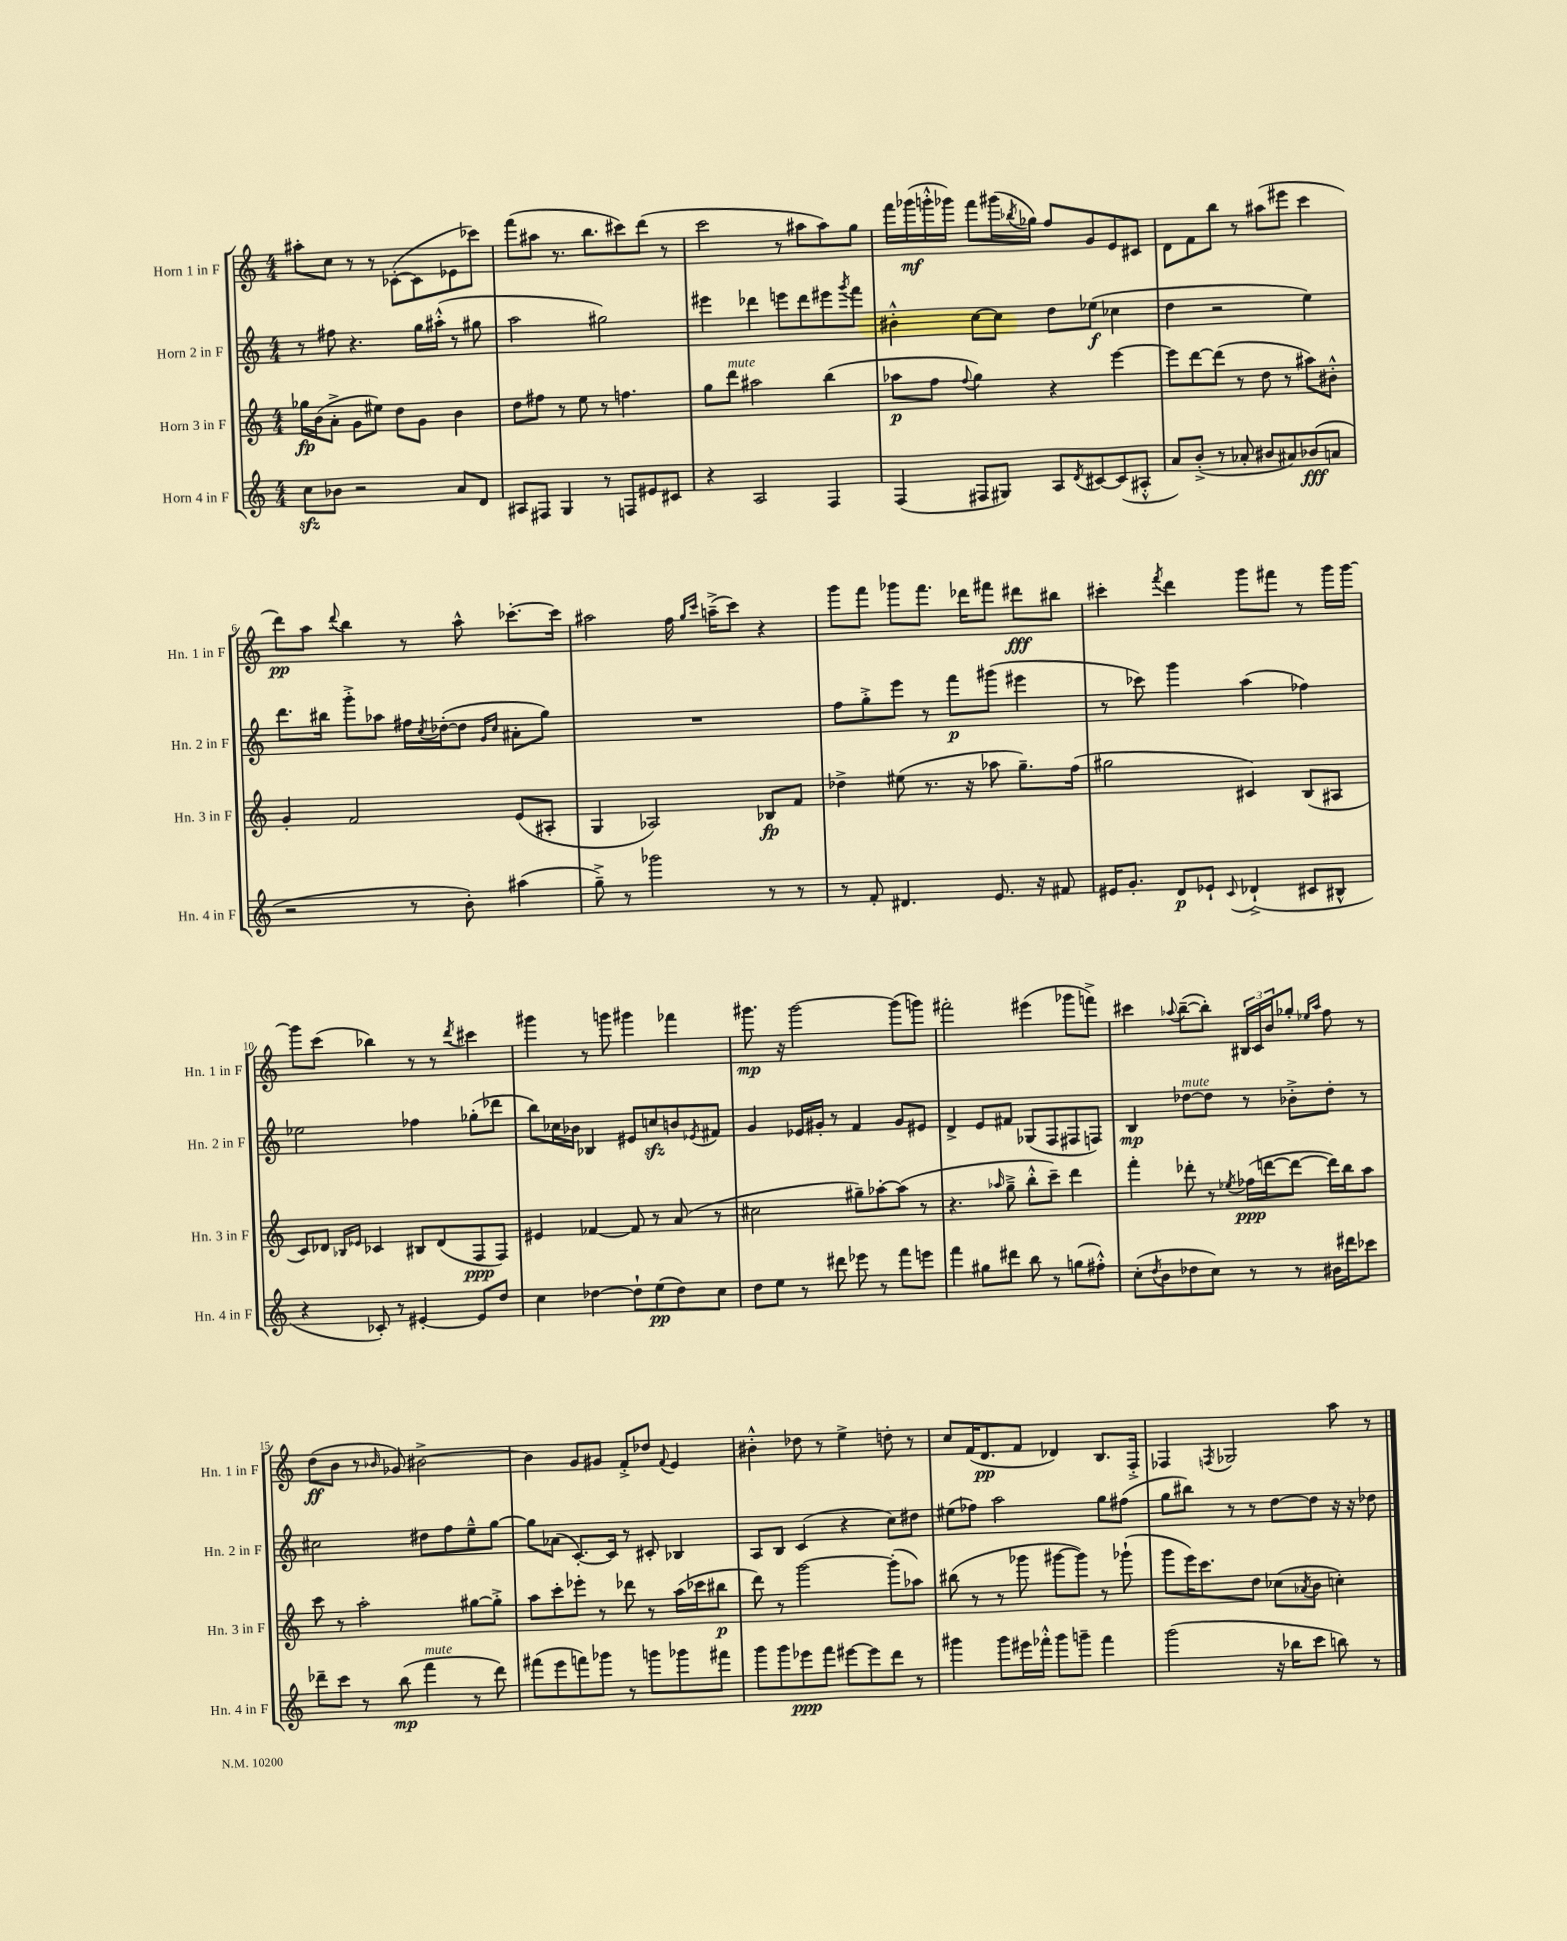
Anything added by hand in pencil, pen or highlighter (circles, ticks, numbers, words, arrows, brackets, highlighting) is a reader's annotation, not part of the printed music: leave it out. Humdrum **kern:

**kern	**dynam	**kern	**dynam	**kern	**dynam	**kern	**dynam
*part4	*part4	*part3	*part3	*part2	*part2	*part1	*part1
*staff4	*staff4	*staff3	*staff3	*staff2	*staff2	*staff1	*staff1
*I"Horn 4 in F	*	*I"Horn 3 in F	*	*I"Horn 2 in F	*	*I"Horn 1 in F	*
*I'Hn. 4 in F	*	*I'Hn. 3 in F	*	*I'Hn. 2 in F	*	*I'Hn. 1 in F	*
*clefG2	*	*clefG2	*	*clefG2	*	*clefG2	*
*k[]	*	*k[]	*	*k[]	*	*k[]	*
*M4/4	*	*M4/4	*	*M4/4	*	*M4/4	*
=1	=1	=1	=1	=1	=1	=1	=1
8cczz\L	.	16gg-X\LL	fp	8r	.	8aa#X'\L	.
.	.	(16b\J	.	.	.	.	.
8b-X\J	.	8a'^\J	.	8ff#X\	.	8cc\J	.
2r	.	8g\L	.	4.r	.	8r	.
.	.	8ee#X\J)	.	.	.	8r	.
.	.	8dd\L	.	.	.	([8c-X'\L	.
.	.	8g\J	.	16gg\LL	.	8c-\]	.
.	.	.	.	(16aa#X'^^\JJ	.	.	.
8a/L	.	4b\	.	8r	.	8e-X\	.
8d/J	.	.	.	8gg#X\	.	8ccc-X\J)	.
=2	=2	=2	=2	=2	=2	=2	=2
8A#X/L	.	8dd\L	.	2aa\	.	(8fff\L	.
8F#X/J	.	8ff#X\J	.	.	.	8aa#X\J	.
4G/	.	8r	.	.	.	8.r	.
.	.	8ee\	.	.	.	.	.
.	.	.	.	.	.	8.bb\L	.
8r	.	8r	.	2gg#X\)	.	.	.
8Fn/L	.	4.ffn\	.	.	.	8ccc#X\)	.
8e#X/	.	.	.	.	.	(8ddd\J	.
8c#X/J	.	.	.	.	.	8r	.
=3	=3	=3	=3	=3	=3	=3	=3
4r	.	8gg\L	.	4eee#X\	.	2ccc\	.
!	!	!LO:TX:a:i:t=mute	!	!	!	!	!
.	.	8ddd\J	.	.	.	.	.
2A/	.	2aa#X\	.	4ddd-X\	.	.	.
.	.	.	.	8eeen\L	.	8r	.
.	.	.	.	8ddd-\	.	8aa#X\L	.
4F/	.	(4bb\	.	8eee#X\	.	8aa#\)	.
.	.	.	.	8qggg/	.	.	.
.	.	.	.	8fff\J	.	8gg\J	.
=4	=4	=4	=4	=4	=4	=4	=4
(4F/	.	8aa-X\L	p	4b#X'^^\	.	16fff\LL	.
.	.	.	.	.	.	(16ggg-X\	mf
.	.	8ff\J	.	.	.	16gggn'^^\	.
.	.	.	.	.	.	16ggg-X\JJ)	.
.	.	8qqff/	.	.	.	.	.
8F#X/L	.	4gg\)	.	[8cc\L	.	8fff\L	.
8G#X/J)	.	.	.	8cc\J]	.	(16ggg#X\L	.
.	.	.	.	.	.	8qbb-X/	.
.	.	.	.	.	.	16gg-X\JJ)	.
8A/L	.	4r	.	8dd\L	.	8ff/L	.
8qd/	.	.	.	.	.	.	.
[8c#X/	.	.	.	(8ee-X\J	f	8g/	.
(8c#/]	.	[4eee\	.	4cc-X\	.	8e/	.
8A#X'^^/J	.	.	.	.	.	8c#X/J	.
=5	=5	=5	=5	=5	=5	=5	=5
8a/L)	.	8eee\L]	.	4dd\	.	8d\L	.
(8b'^/J	.	[8ddd\	.	.	.	8f\	.
8r	.	(8ddd\J]	.	2r	.	8bb\J	.
8a-X'/	.	8r	.	.	.	8r	.
8b#X/L	.	8dd\	.	.	.	(8aa#X\L	.
8a#X/)	.	8r	.	.	.	8eee#X\J	.
(8b-X/	fff	8aa#X\L)	.	4ee\)	.	4ccc\	.
8an/J	.	8b#X'^^\J	.	.	.	.	.
!!LO:LB:g=z
=6	=6	=6	=6	=6	=6	=6	=6
2r	.	4g'/	.	8.ddd\L	.	8ddd\L)	pp
.	.	.	.	.	.	8aa\J	.
.	.	.	.	16bb#X\Jk	.	.	.
.	.	.	.	.	.	8qqddd/	.
.	.	2f/	.	8ggg'^\L	.	4bb\	.
.	.	.	.	8aa-X\J	.	.	.
8r	.	.	.	16ff#X\LL	.	8r	.
.	.	.	.	8qcc/	.	.	.
.	.	.	.	([16dd-X'\J	.	.	.
8b'\)	.	.	.	8dd-\J]	.	8aa^^\	.
.	.	.	.	16qqg/LL	.	.	.
.	.	.	.	16qqcc/JJ	.	.	.
(4aa#X\	.	(8e/L	.	8a#X'\L	.	[8.ccc-X'\L	.
.	.	8A#X'/J	.	8gg\J)	.	.	.
.	.	.	.	.	.	16ccc-\Jk]	.
=7	=7	=7	=7	=7	=7	=7	=7
8gg~^\)	.	4G/	.	1r	.	2aa#X\	.
8r	.	.	.	.	.	.	.
2ggg-X\	.	2A-X/)	.	.	.	.	.
.	.	.	.	.	.	16ff\	.
.	.	.	.	.	.	16qqgg/LL	.
.	.	.	.	.	.	16qqccc/JJ	.
.	.	.	.	.	.	(16aan~^\KL	.
.	.	.	.	.	.	8ccc\J)	.
8r	.	8B-X/L	fp	.	.	4r	.
8r	.	8f/J	.	.	.	.	.
=8	=8	=8	=8	=8	=8	=8	=8
8r	.	4dd-X^\	.	8ff\L	.	8ggg\L	.
8f'/	.	.	.	8gg'^\	.	8fff\J	.
4.d#X/	.	(8ee#X\	.	8eee\J	.	8ggg-X\L	.
.	.	8.r	.	8r	.	8.fff\J	.
.	.	.	.	8fff\L	p	.	.
.	.	16r	.	.	.	16ddd-X\KL	.
8.e/	.	8aa-X\	.	(8ggg#X\J	.	8fff#X\J	.
.	.	8.gg~\L)	.	4eee#X\	.	8ddd#X\L	fff
16r	.	.	.	.	.	.	.
8f#X/	.	.	.	.	.	8bb#X\J	.
.	.	(16ff\Jk	.	.	.	.	.
=9	=9	=9	=9	=9	=9	=9	=9
16e#X/KL	.	2gg#X\	.	8r	.	4ccc#X'\	.
8.g'/J	.	.	.	.	.	.	.
.	.	.	.	8ccc-X\)	.	.	.
.	.	.	.	.	.	8qfff/	.
8d/L	p	.	.	4ggg\	.	4ddd\	.
8e-X`/J	.	.	.	.	.	.	.
8qqc/	.	.	.	.	.	.	.
(4d-X`^/	.	4c#X/)	.	(4aa\	.	8ggg\L	.
.	.	.	.	.	.	8fff#X\J	.
8c#X/L	.	(8B/L	.	4ff-X\)	.	8r	.
8B#X^^/J	.	8A#X/J	.	.	.	16ggg\LL	.
.	.	.	.	.	.	[16ggg\JJ	.
!!LO:LB:g=z
=10	=10	=10	=10	=10	=10	=10	=10
4r	.	8c/L)	.	2ee-X\	.	8ggg\L]	.
.	.	8d-X/J	.	.	.	(8ccc\J	.
.	.	16qqB-X/LL	.	.	.	.	.
.	.	16qqe-X/JJ	.	.	.	.	.
8c-X'/)	.	4c-X/	.	.	.	4bb-X\)	.
8r	.	.	.	.	.	.	.
[4e#X'/	.	8B#X/L	.	4ff-X\	.	8r	.
.	.	(8d-/	.	.	.	8r	.
.	.	.	.	.	.	8qddd/	.
8e#/L]	.	8F/	ppp	(8gg-X'\L	.	4ccc#X\	.
8dd/J	.	8F/J)	.	8ddd-X\J	.	.	.
=11	=11	=11	=11	=11	=11	=11	=11
4cc\	.	4e#X/	.	8bb\L)	.	4ggg#X\	.
.	.	.	.	16cc-X\L	.	.	.
.	.	.	.	16b-X\JJ	.	.	.
[4dd-X\	.	[4f-X/	.	4B-X/	.	8r	.
.	.	.	.	.	.	8gggn\	.
8dd-`\L]	.	8f-/]	.	8e#X/L	.	4ggg#X\	.
(8ee\	pp	8r	.	8ccnzz/	.	.	.
8dd-\)	.	(8a/	.	8bn/	.	4fff-X\	.
.	.	.	.	8qe-X/	.	.	.
8cc\J	.	8r	.	8f#X/J	.	.	.
=12	=12	=12	=12	=12	=12	=12	=12
8dd\L	.	2cc#X\	.	4g/	.	8.ggg#X\	mp
8ee\J	.	.	.	.	.	.	.
.	.	.	.	.	.	16r	.
8r	.	.	.	16e-X/LL	.	[2ggg#\	.
.	.	.	.	16g#X'/JJ	.	.	.
8ddd#X\	.	.	.	8r	.	.	.
8eee-X\	.	8gg#X~\L)	.	4f/	.	.	.
8r	.	[8aa-X'\	.	.	.	.	.
8fff\L	.	(8aa-\J]	.	8g#/L	.	(8ggg#\L]	.
8eeen\J	.	8r	.	8e#X/J	.	8gggn\J)	.
=13	=13	=13	=13	=13	=13	=13	=13
4fff\	.	4.r	.	4d^/	.	2fff#X'\	.
8gg#X\L	.	.	.	8e/L	.	.	.
.	.	16qqaa-X/	.	.	.	.	.
8ddd#X\J	.	8gg~^\	.	8f#X/J	.	.	.
8bb\	.	8bb'^^\L	.	(8G-X/L	.	(4eee#X\	.
8r	.	8ccc~\J)	.	8F/	.	.	.
(8ggn\L	.	4ddd\	.	8F#X/	.	8ggg-X\L	.
8ff#X'^^\J)	.	.	.	8Fn/J)	.	8fffn^\J)	.
=14	=14	=14	=14	=14	=14	=14	=14
(8cc'\L	.	4fff'\	.	4B/	mp	4ccc#X\	.
8qdd/	.	.	.	.	.	.	.
8b\	.	.	.	.	.	.	.
.	.	.	.	.	.	8qqaa-X/	.
!	!	!	!	!LO:TX:a:i:t=mute	!	!	!
8dd-X\	.	8ddd-X'\	.	[8dd-X\L	.	([8bb~\L	.
8cc\J)	.	8r	.	8dd-\J]	.	8bb'\J])	.
.	.	8qee-X/	.	.	.	.	.
8r	.	(16ff-X\LL	ppp	8r	.	24B#X/LL	.
.	.	.	.	.	.	24c/	.
.	.	[16dddn\J	.	.	.	.	.
.	.	.	.	.	.	24b/J	.
8r	.	8ddd\J_	.	8b-X'^\L	.	8gg-X'/J	.
.	.	.	.	.	.	16qqee-X/LL	.
.	.	.	.	.	.	16qqaa-/JJ	.
16b#X\LL	.	16ddd\LL])	.	8dd-'\J	.	8ff\	.
16ddd#X\J	.	16bb\J	.	.	.	.	.
8ccc-X\J	.	8aa\J	.	8r	.	8r	.
!!LO:LB:g=z
=15	=15	=15	=15	=15	=15	=15	=15
8ddd-X~\L	.	8ccc\	.	2cc#X\	.	(8dd\L	ff
8ccc\J	.	8r	.	.	.	8b\J	.
8r	.	2aa'\	.	.	.	8r	.
.	.	.	.	.	.	16qqb-X/	.
(8bb\	mp	.	.	.	.	8g-X/)	.
!LO:TX:a:i:t=mute	!	!	!	!	!	!	!
4fff\	.	.	.	8dd#X\L	.	[2b#X^\	.
.	.	.	.	8ff\	.	.	.
8r	.	[8gg#X\L	.	8ee~^^\	.	.	.
8ddd-\)	.	8gg#'^\J]	.	[8gg\J	.	.	.
=16	=16	=16	=16	=16	=16	=16	=16
(8fff#X\L	.	8aa\L	.	8gg\L]	.	4b#\]	.
8eee\	.	8ccc'\	.	(8a-X\J	.	.	.
8fffn\)	.	8eee-X'\J	.	[8.c'/L)	.	8g/L	.
8ggg-X\J	.	8r	.	.	.	8g#X/J	.
.	.	.	.	16c/Jk]	.	.	.
8r	.	8ddd-X\	.	8r	.	8f'^/L	.
8gggn\L	.	8r	.	8c#X'/	.	8dd-X/J	.
.	.	.	.	.	.	8qqf/	.
8ggg-X\	.	(16aa\LL	.	4B-X/	.	4e/	.
.	.	16ccc-X\J	.	.	.	.	.
8fff#X\J	.	8bb#X\J	p	.	.	.	.
=17	=17	=17	=17	=17	=17	=17	=17
8ggg\L	.	8ddd\)	.	8A/L	.	4b#X'^^\	.
8ggg\	.	8r	.	8B/J	.	.	.
8eee-X\	ppp	[2ggg\	.	(4c/	.	8dd-X\	.
8fff\J	.	.	.	.	.	8r	.
[8eee#X\L	.	.	.	4r	.	4ee^\	.
8eee#\]	.	.	.	.	.	.	.
8ddd\J	.	(8ggg'\L]	.	8cc\L)	.	8ddn'\	.
8r	.	8aa-X\J)	.	8dd#X\J	.	8r	.
=18	=18	=18	=18	=18	=18	=18	=18
4ggg#X\	.	(8bb#X\	.	(8ee#X\L	.	8cc/L	.
.	.	8r	.	8ff-X\J)	.	(16f/K	.
.	.	.	.	.	.	8.d/	pp
8ggg#\L	.	8r	.	2aa\	.	.	.
16eee#X\L	.	8ggg-X\	.	.	.	8f/J	.
16fff-X'^^\JJ	.	.	.	.	.	.	.
8ggg#\L	.	[8ggg#X\L	.	.	.	4d-X/)	.
8gggn~\J	.	8ggg#\J])	.	.	.	.	.
4fff-\	.	8r	.	8gg\L	.	8.B/L	.
.	.	(8ggg-X`\	.	(8ff#X\J	.	.	.
.	.	.	.	.	.	16F'^/Jk	.
=19	=19	=19	=19	=19	=19	=19	=19
(2ggg\	.	8ggg\L	.	8gg\L	.	4F-X/	.
.	.	16eee\K)	.	8bb#X\J)	.	.	.
.	.	8.ccc\	.	.	.	.	.
.	.	.	.	.	.	8qFn/	.
.	.	.	.	8r	.	2G-X/	.
.	.	8dd\J	.	8r	.	.	.
16r	.	(8cc-X\L	.	[8dd\L	.	.	.
16bb-X\KL	.	.	.	.	.	.	.
.	.	8qa-X/	.	.	.	.	.
8ccc\J	.	8b\J	.	8dd\J]	.	.	.
8bbn\)	.	4ccn'\)	.	16r	.	8aa\	.
.	.	.	.	16r	.	.	.
8r	.	.	.	8dd-X\	.	8r	.
==	==	==	==	==	==	==	==
*-	*-	*-	*-	*-	*-	*-	*-
